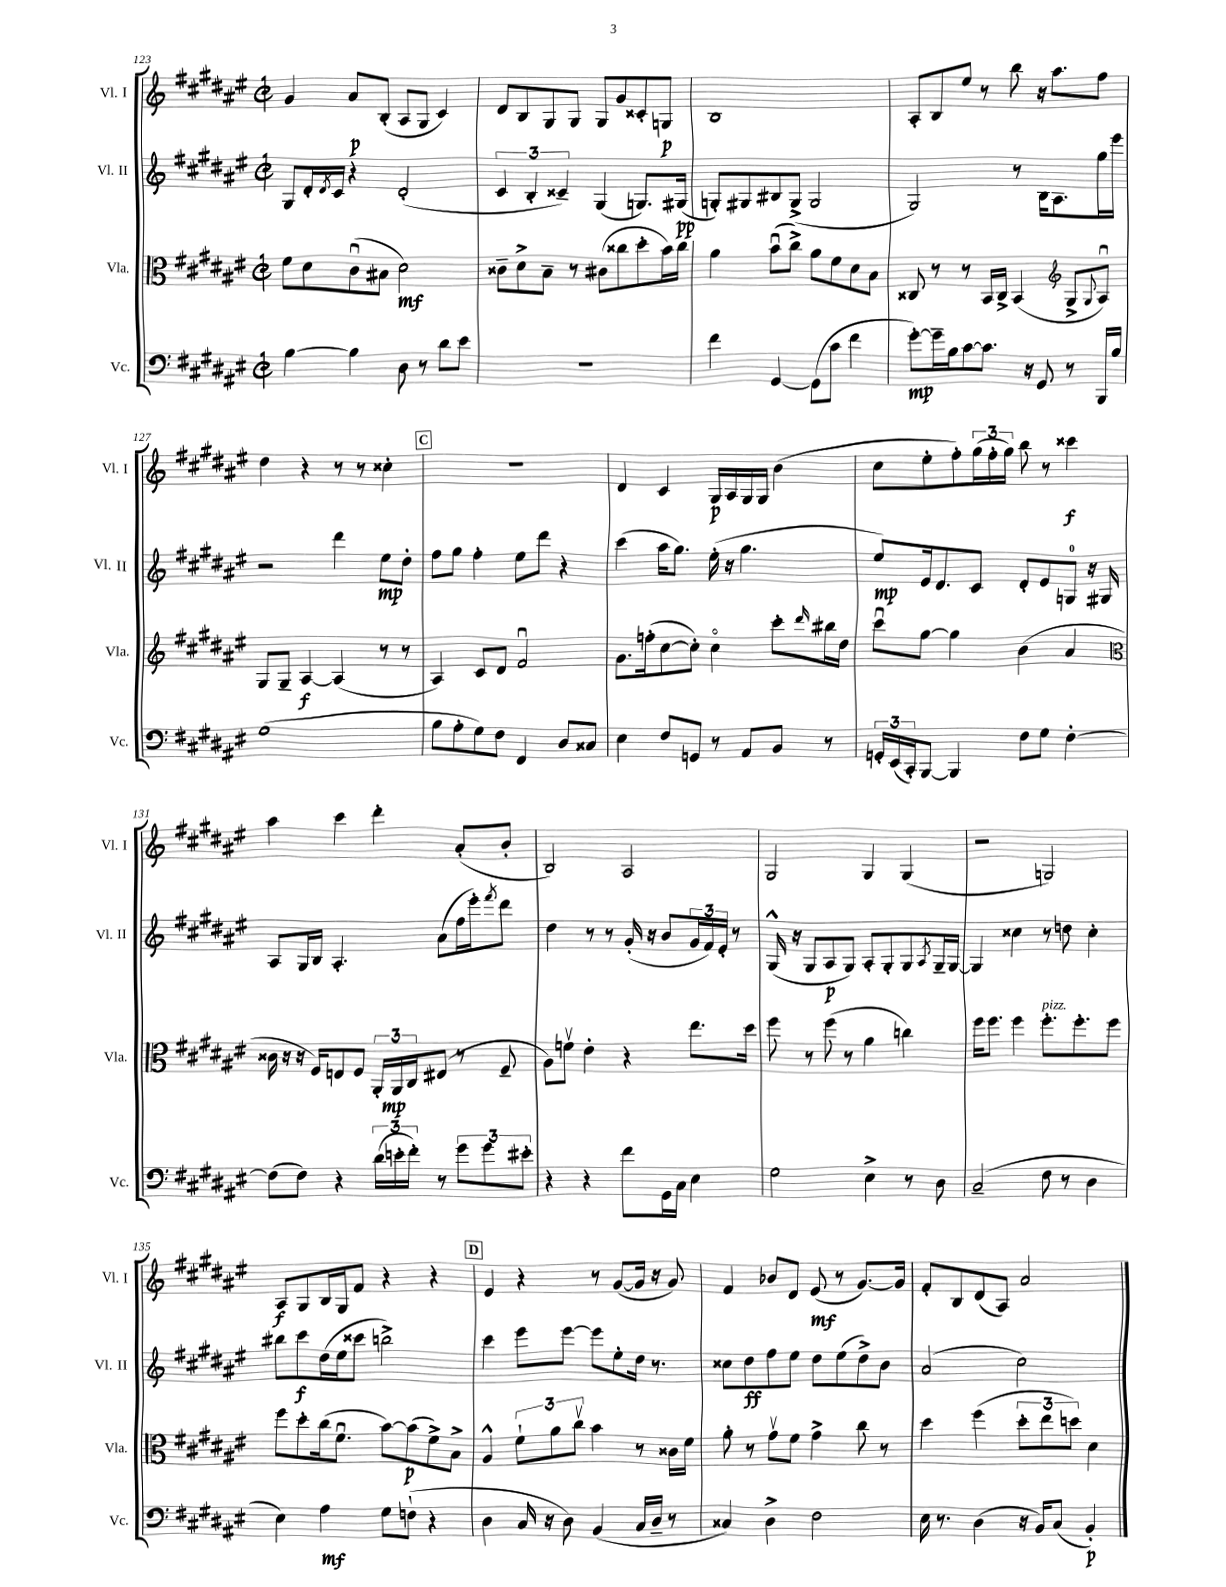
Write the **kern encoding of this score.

**kern	**kern	**kern	**kern
*staff4	*staff3	*staff2	*staff1
*clefF4	*clefC3	*clefG2	*clefG2
*k[f#c#g#d#a#e#]	*k[f#c#g#d#a#e#]	*k[f#c#g#d#a#e#]	*k[f#c#g#d#a#e#]
*M2/2	*M2/2	*M2/2	*M2/2
*met(c|)	*met(c|)	*met(c|)	*met(c|)
[4B	8f#	8G#	4g#
.	8d#	16d#'	.
.	.	8qd#	.
.	.	16c#	.
4B]	(8c#u	4r	8a#
.	8B#	.	(8B'
8D#	2d#)	(2d#'	8A#
8r	.	.	8G#
8d#	.	.	4c#)
8e#	.	.	.
=	=	=	=
1r	8c##~	6c#	8d#
.	8d#^	.	8B
.	.	6B'	.
.	8B~	.	8G#
.	.	6c##~)	.
.	8r	.	8G#
.	(8c#	(4G#	8G#
.	8cc##	.	8g#
.	8dd#'	8.G)	8c##'
.	16b)	.	8G
.	16cc##	(16G#	.
=	=	=	=
4f#	4a#	8G')	1B
.	.	8G#	.
[4GG#	(8bu	8B#	.
.	8cc#^)	(8G#^	.
(8GG#]	8a#	2G#	.
8c#	8f#	.	.
4f#	8d#	.	.
.	8B	.	.
=	=	=	=
[8g#')	8C##	2G#)	8A#'
16g#~]	8r	.	8B
16B	.	.	.
[8c#	8r	.	8ee#
8.c#]	16BB	.	8r
.	16C##^	.	.
.	(4BB	8r	8bb
16r	.	.	.
8GG#	.	16B	16r
.	.	8.A#	8.aa#
*	*clefG2	*	*
8r	8G#^	.	.
.	8qqG#	.	.
16BBB	8A#u)	16gg#	8ff#
16B	.	16eee#	.
=	=	=	=
(1G#	8G#	2r	4dd#
.	8G#~	.	.
.	[4A#	.	4r
.	(4A#]	4ddd#	8r
.	.	.	8r
.	8r	8ee#	4cc##'
.	8r	8dd#'	.
=	=	=	=
8B	4A#)	8ff#	1r
8A#'	.	8gg#	.
8G#)	8c#	4ff#'	.
8F#	8d#	.	.
4FF#	2f#u	8ee#	.
.	.	8ddd#	.
8D#	.	4r	.
8C##	.	.	.
=	=	=	=
4E#	8.g#	(4ccc#	4d#
.	(16ff'	.	.
8F#	[8cc#	16aa#	4c#
.	.	8.gg#)	.
8GG	8cc#'])	.	.
8r	4cc#o	(16ee#'	16G#
.	.	16r	16A#
8AA#	.	4.gg#	16G#
.	.	.	16G#
8BB	8ccc#'	.	(4b
.	16qqddd#	.	.
8r	16bb#	.	.
.	16dd#	.	.
=	=	=	=
24GG'	8ccc#u	8ee#)	8cc#
(24EE#	.	.	.
24CC#')	.	.	.
[8BBB	[8gg#	16e#	8ee#'
.	.	8.d#	.
4BBB]	4gg#]	.	8ff#')
.	.	8c#	(24gg#
.	.	.	24ff#'
.	.	.	24gg#)
8F#	(4b	8d#'	8bb
8G#	.	8e#	8r
[4F#'	4a#	8G	4ccc##
.	.	16r	.
.	.	16G#	.
=	=	=	=
*	*clefC3	*	*
(8F#]	16c##	8A#	4aa#
.	16r	.	.
8F#)	16r	16G#	.
.	16F#)	16B	.
4r	8E	4.A#'	4ccc#
.	8F#	.	.
(24d#	24AA#'	.	4ddd#'
24e'	24AA#	.	.
24f#')	24C#	.	.
8r	(8E#	(8a#	.
12g#	8r	16ff#	(8a#'
.	.	16eee#')	.
12g#	.	.	.
.	.	8qfff#	.
.	8F#~	8ddd#	8b'
12e#'	.	.	.
=	=	=	=
4r	8A#)	4dd#	2B)
.	8fv	.	.
4r	4e#'	8r	.
.	.	8r	.
8f#	4r	(16g#'	2A#
.	.	16r	.
16GG#	.	8b	.
16C#	.	.	.
4E#	8.ee#	24g#	.
.	.	24f#)	.
.	.	24e#'	.
.	.	8r	.
.	16dd#	.	.
=	=	=	=
2G#	8ff#	(16G#^^	2G#
.	.	16r	.
.	8r	8G#	.
.	(8ff#	8A#	.
.	8r	8G#)	.
4E#^	4a#	8A#'	4G#
.	.	8G#'	.
8r	4cc)	8G#	(4G#
.	.	8qA#	.
8D#	.	16G#~	.
.	.	[16G#	.
=	=	=	=
(2C#~	16ff#	4G#]	2r
.	8.ff#	.	.
.	4ff#	4cc##	.
8F#	8.ff#'	8r	2G)
8r	.	8dd	.
.	8.ff#'	.	.
4D#	.	4cc##'	.
.	8ff#	.	.
=	=	=	=
4E#)	8ff#	8bb#	8A#
.	8dd#'	8ccc#	8G#
4A#	(16cc#	(16dd#	16B
.	8.f#u	16ee#	16G#
.	.	8ccc##	8f#
8G#	[8b)	2bb^)	4r
(8F`	(8b]	.	.
4r	8f#^)	.	4r
.	8B^	.	.
=	=	=	=
4D#	4A#^^	4ccc#	4e#
16C#	12f#`	8eee#	4r
16r	.	.	.
.	12a#	.	.
8D#)	.	[8eee#	.
.	12cc#v	.	.
(4BB	4b	8eee#]	8r
.	.	8ee#'	([8g#
16C#	8r	16dd#	16g#]
16D#~	.	8.r	16r
8r	16c##	.	8g#)
.	16f#	.	.
=	=	=	=
4C##)	8a#'	8cc##	4f#
.	8r	8dd#	.
4D#^	8g#v	8ff#	8b-
.	8f#	8ee#	8d#
2F#	4g#^	8dd#	(8e#
.	.	(8ee#	8r
.	8cc#	8dd#^)	[8.g#)
.	8r	8b	.
.	.	.	16g#]
=	=	=	=
16E#	4dd#	(2a#	8f#'
8.r	.	.	.
.	.	.	8B
(4D#	(4ff#	.	(8d#
.	.	.	8A#)
16r	12dd#'	2cc#)	2a#
16BB)	.	.	.
.	12ee#	.	.
(8C#	.	.	.
.	12dd)	.	.
4BB')	4d#	.	.
==	==	==	==
*-	*-	*-	*-
